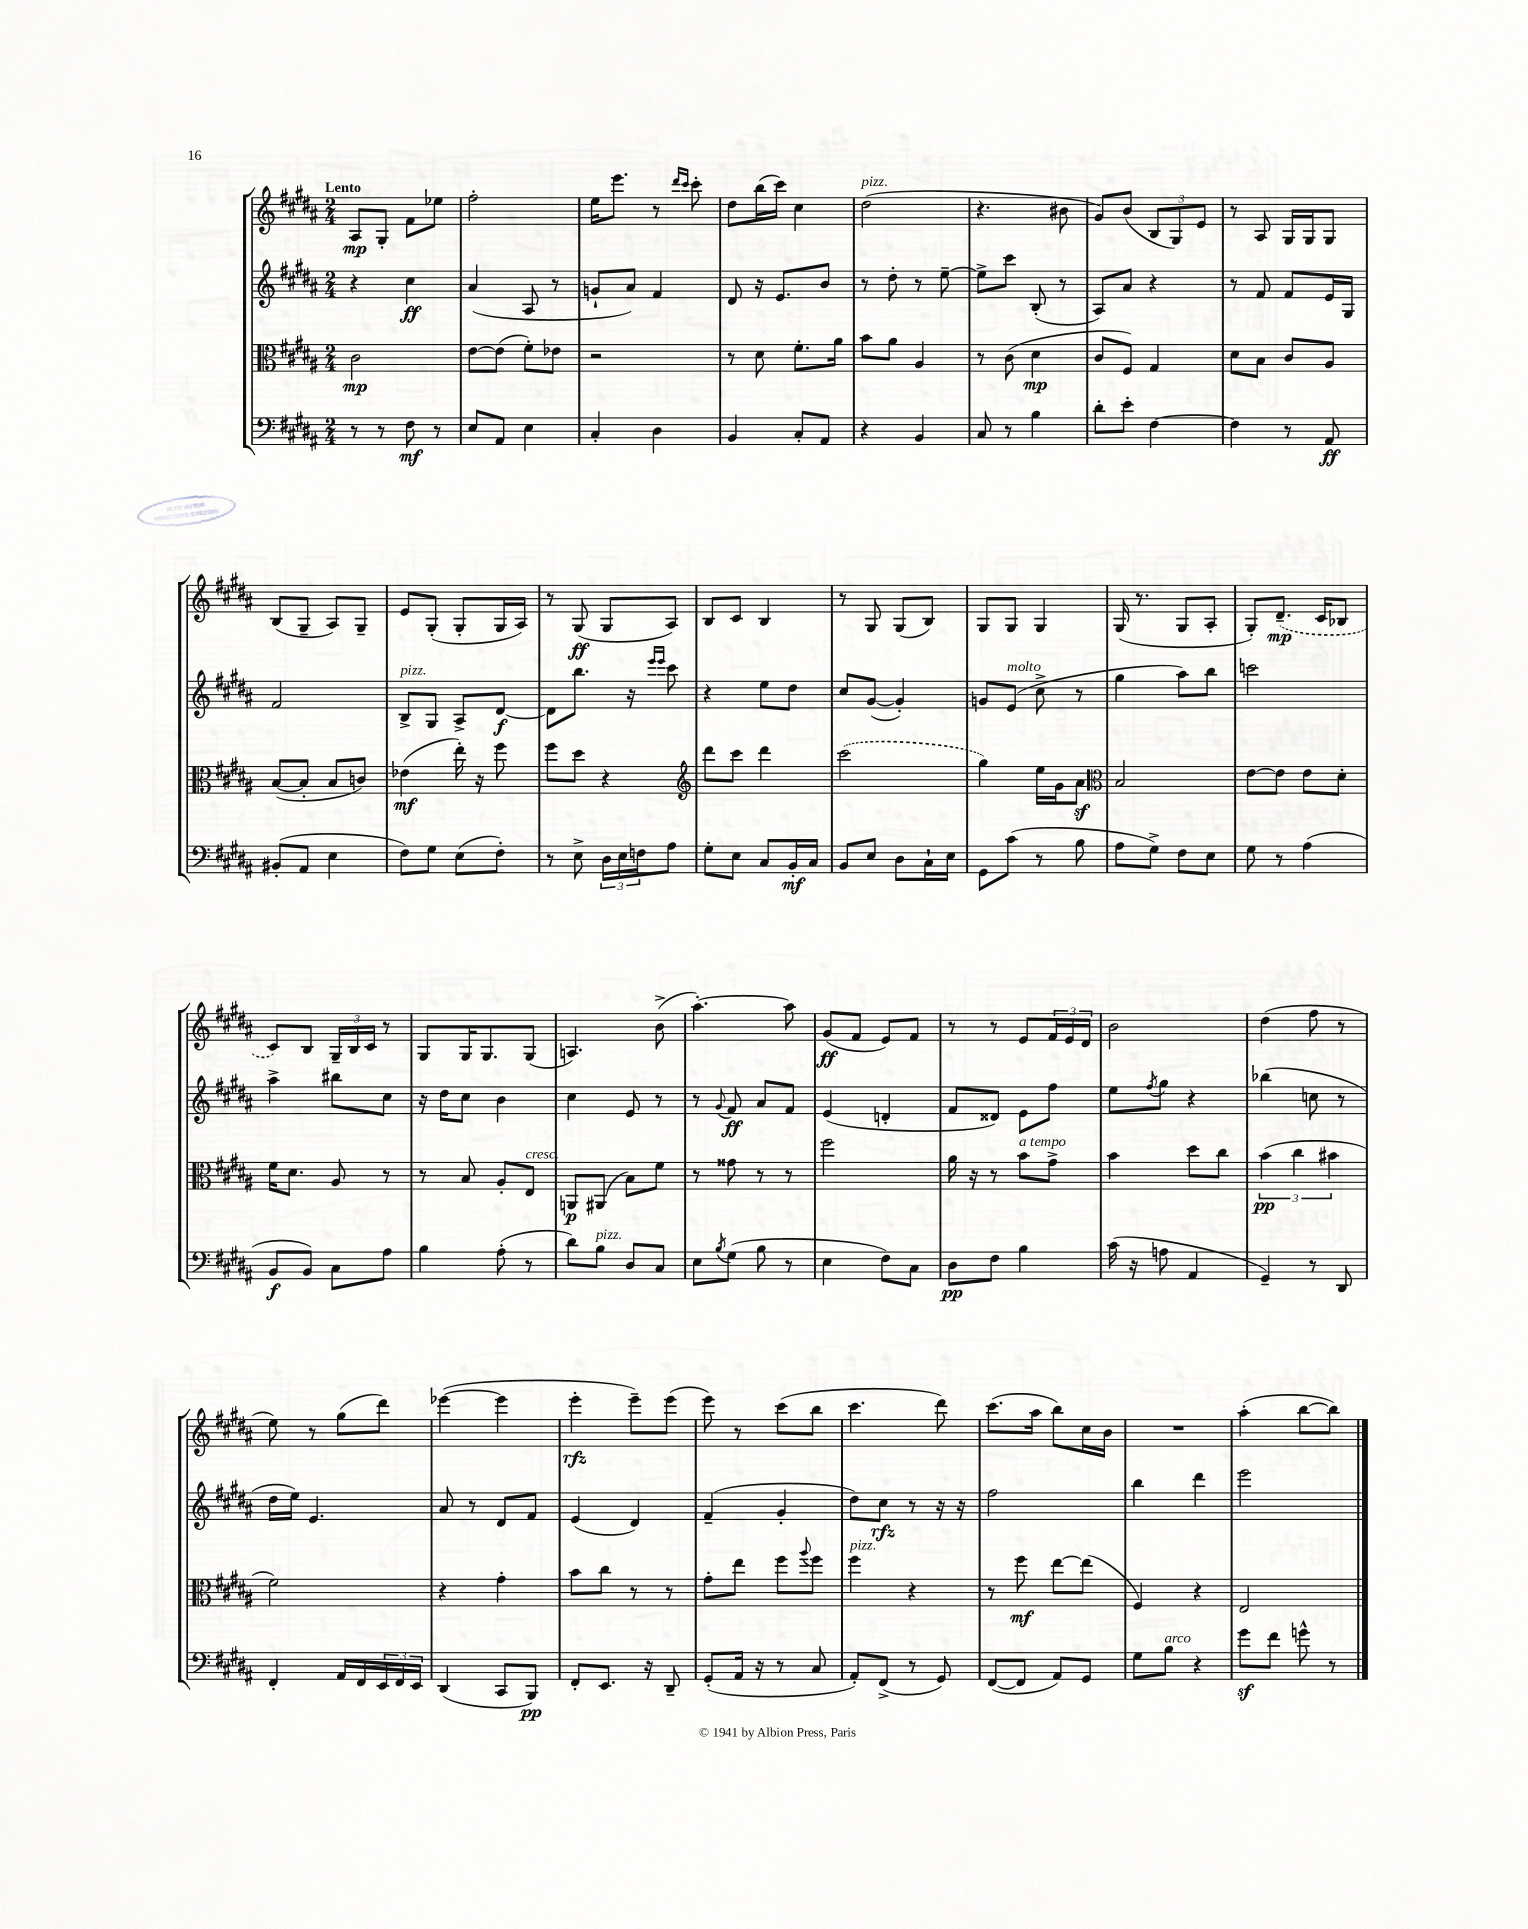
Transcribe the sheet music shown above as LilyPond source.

<<
\new StaffGroup <<
\new Staff = "s0" {
    \clef treble \key b \major \numericTimeSignature \time 2/4 \tempo "Lento"
    ais8\mp gis8-. fis'8 ees''8 |
    fis''2-. |
    e''16 e'''8. r8 \grace { dis'''16 cis'''16 } cis'''8-. |
    dis''8 b''16( cis'''16) cis''4 |
    dis''2^\markup { \italic "pizz." }( |
    r4. bis'8 |
    gis'8) b'8( \tuplet 3/2 { b8 gis8) e'8 } |
    r8 ais8 gis16 gis16 gis8 |
    b8( gis8-- ais8) gis8-- |
    e'8 gis8-.( gis8-. gis16 ais16) |
    r8 gis8\ff( gis8 ais8) |
    b8 cis'8 b4 |
    r8 gis8 gis8( b8) |
    gis8 gis8 gis4 |
    gis16( r8. gis8 ais8-. |
    gis8-.) \once \slurDashed dis'8.--\mp( cis'16 bes8 |
    cis'8) b8 \tuplet 3/2 { gis16-- b16 cis'16 } r8 |
    gis8 gis16 gis8. gis8( |
    a4.) b'8->( |
    ais''4.~-.) ais''8 |
    gis'8\ff( fis'8 e'8) fis'8 |
    r8 r8 e'8 \tuplet 3/2 { fis'16 e'16 dis'16 } |
    b'2 |
    dis''4( fis''8 r8 |
    e''8) r8 gis''8( dis'''8) |
    ees'''4~( ees'''4 |
    e'''4-.\rfz e'''8--) e'''8( |
    e'''8) r8 cis'''8( b''8 |
    cis'''4. dis'''8) |
    cis'''8.( ais''16 b''8) cis''16 b'16 |
    R2 |
    ais''4-.( b''8~ b''8) \bar "|." |
}
\new Staff = "s1" {
    \clef treble \key b \major \numericTimeSignature \time 2/4
    r4 cis''4\ff |
    ais'4( ais8 r8 |
    g'8-! ais'8) fis'4 |
    dis'8 r16 e'8. b'8 |
    r8 dis''8-. r8 e''8~-- |
    e''8-> cis'''8 b8-.( r8 |
    ais8) ais'8 r4 |
    r8 fis'8 fis'8 e'16 gis16 |
    fis'2 |
    b8->^\markup { \italic "pizz." } gis8 ais8-> dis'8~\f |
    dis'8 b''8. r16 \grace { e'''16 e'''16 } cis'''8 |
    r4 e''8 dis''8 |
    cis''8 gis'8~( gis'4-.) |
    g'8 e'8^\markup { \italic "molto" }( cis''8-> r8 |
    gis''4 ais''8) b''8 |
    c'''2 |
    ais''4-> bis''8 cis''8 |
    r16 dis''16 cis''8 b'4 |
    cis''4 e'8 r8 |
    r8 \appoggiatura { gis'8 } fis'8\ff ais'8 fis'8 |
    e'4( d'4-. |
    fis'8 disis'8) e'8 fis''8 |
    e''8 \acciaccatura { fis''8 } gis''8 r4 |
    bes''4( c''8 r8 |
    dis''16 e''16) e'4. |
    ais'8 r8 dis'8 fis'8 |
    e'4( dis'4) |
    fis'4--( gis'4-. |
    dis''8) cis''8\rfz r8 r16 r16 |
    fis''2 |
    b''4 dis'''4 |
    e'''2 \bar "|." |
}
\new Staff = "s2" {
    \clef alto \key b \major \numericTimeSignature \time 2/4
    cis'2\mp |
    e'8~ e'8( fis'8-.) ees'8 |
    r2 |
    r8 dis'8 fis'8.-. ais'16 |
    b'8 ais'8 ais4 |
    r8 cis'8( dis'4\mp |
    cis'8 fis8) gis4 |
    dis'8 b8 cis'8 ais8 |
    b8~( b8-. b8 c'8) |
    ees'4\mf( e''16-.) r16 fis''8 |
    fis''8 dis''8 r4 |
    \clef treble dis'''8 cis'''8 dis'''4 |
    \once \slurDashed cis'''2( |
    gis''4) e''16 gis'16 ais'8\sf |
    \clef alto b2 |
    e'8~ e'8 e'8 dis'8-. |
    fis'16 dis'8. ais8 r8 |
    r8 b8 ais8-. e8^\markup { \italic "cresc." } |
    a,8\p ais,8( b8) fis'8 |
    r8 gisis'8 r8 r8 |
    fis''2 |
    ais'16 r16 r8 b'8^\markup { \italic "a tempo" } gis'8-> |
    b'4 dis''8 cis''8 |
    \tuplet 3/2 { b'4\pp( cis''4 bis'4 } |
    fis'2) |
    r4 gis'4-. |
    b'8 cis''8 r8 r8 |
    gis'8-. e''8 fis''8 \appoggiatura { ais''8 } fis''8 |
    fis''4^\markup { \italic "pizz." } r4 |
    r8 fis''8\mf e''8~ e''8( |
    fis4) r4 |
    e2 \bar "|." |
}
\new Staff = "s3" {
    \clef bass \key b \major \numericTimeSignature \time 2/4
    r8 r8 fis8\mf r8 |
    e8 ais,8 e4 |
    cis4-. dis4 |
    b,4 cis8-. ais,8 |
    r4 b,4 |
    cis8 r8 b4 |
    dis'8-. e'8-. fis4~ |
    fis4 r8 ais,8\ff |
    bis,8-.( ais,8 e4 |
    fis8) gis8 e8( fis8-.) |
    r8 e8-> \tuplet 3/2 { dis16 e16 f16 } ais8 |
    gis8-. e8 cis8 b,16-.\mf cis16 |
    b,8 e8 dis8 cis16-! e16 |
    gis,8 cis'8( r8 b8 |
    ais8 gis8->) fis8 e8 |
    gis8 r8 ais4( |
    b,8\f b,8) cis8 ais8 |
    b4 ais8-.( r8 |
    dis'8) b8^\markup { \italic "pizz." } dis8 cis8 |
    e8 \acciaccatura { b8 } gis8( b8 r8 |
    e4 fis8) cis8 |
    dis8\pp fis8 b4 |
    cis'16( r16 a8 ais,4 |
    gis,4--) r8 dis,8 |
    fis,4-. ais,16 fis,16 \tuplet 3/2 { e,16 fis,16 e,16 } |
    dis,4( cis,8 b,,8\pp) |
    fis,8-. e,8. r16 dis,8-- |
    gis,8-.( ais,16 r16 r8 cis8 |
    ais,8-.) fis,8->( r8 gis,8) |
    fis,8~( fis,8 ais,8) gis,8 |
    gis8 b8^\markup { \italic "arco" } r4 |
    gis'8\sf fis'8 g'8-^ r8 \bar "|." |
}
>>
>>
\layout { \context { \Score \remove "Bar_number_engraver" } }
